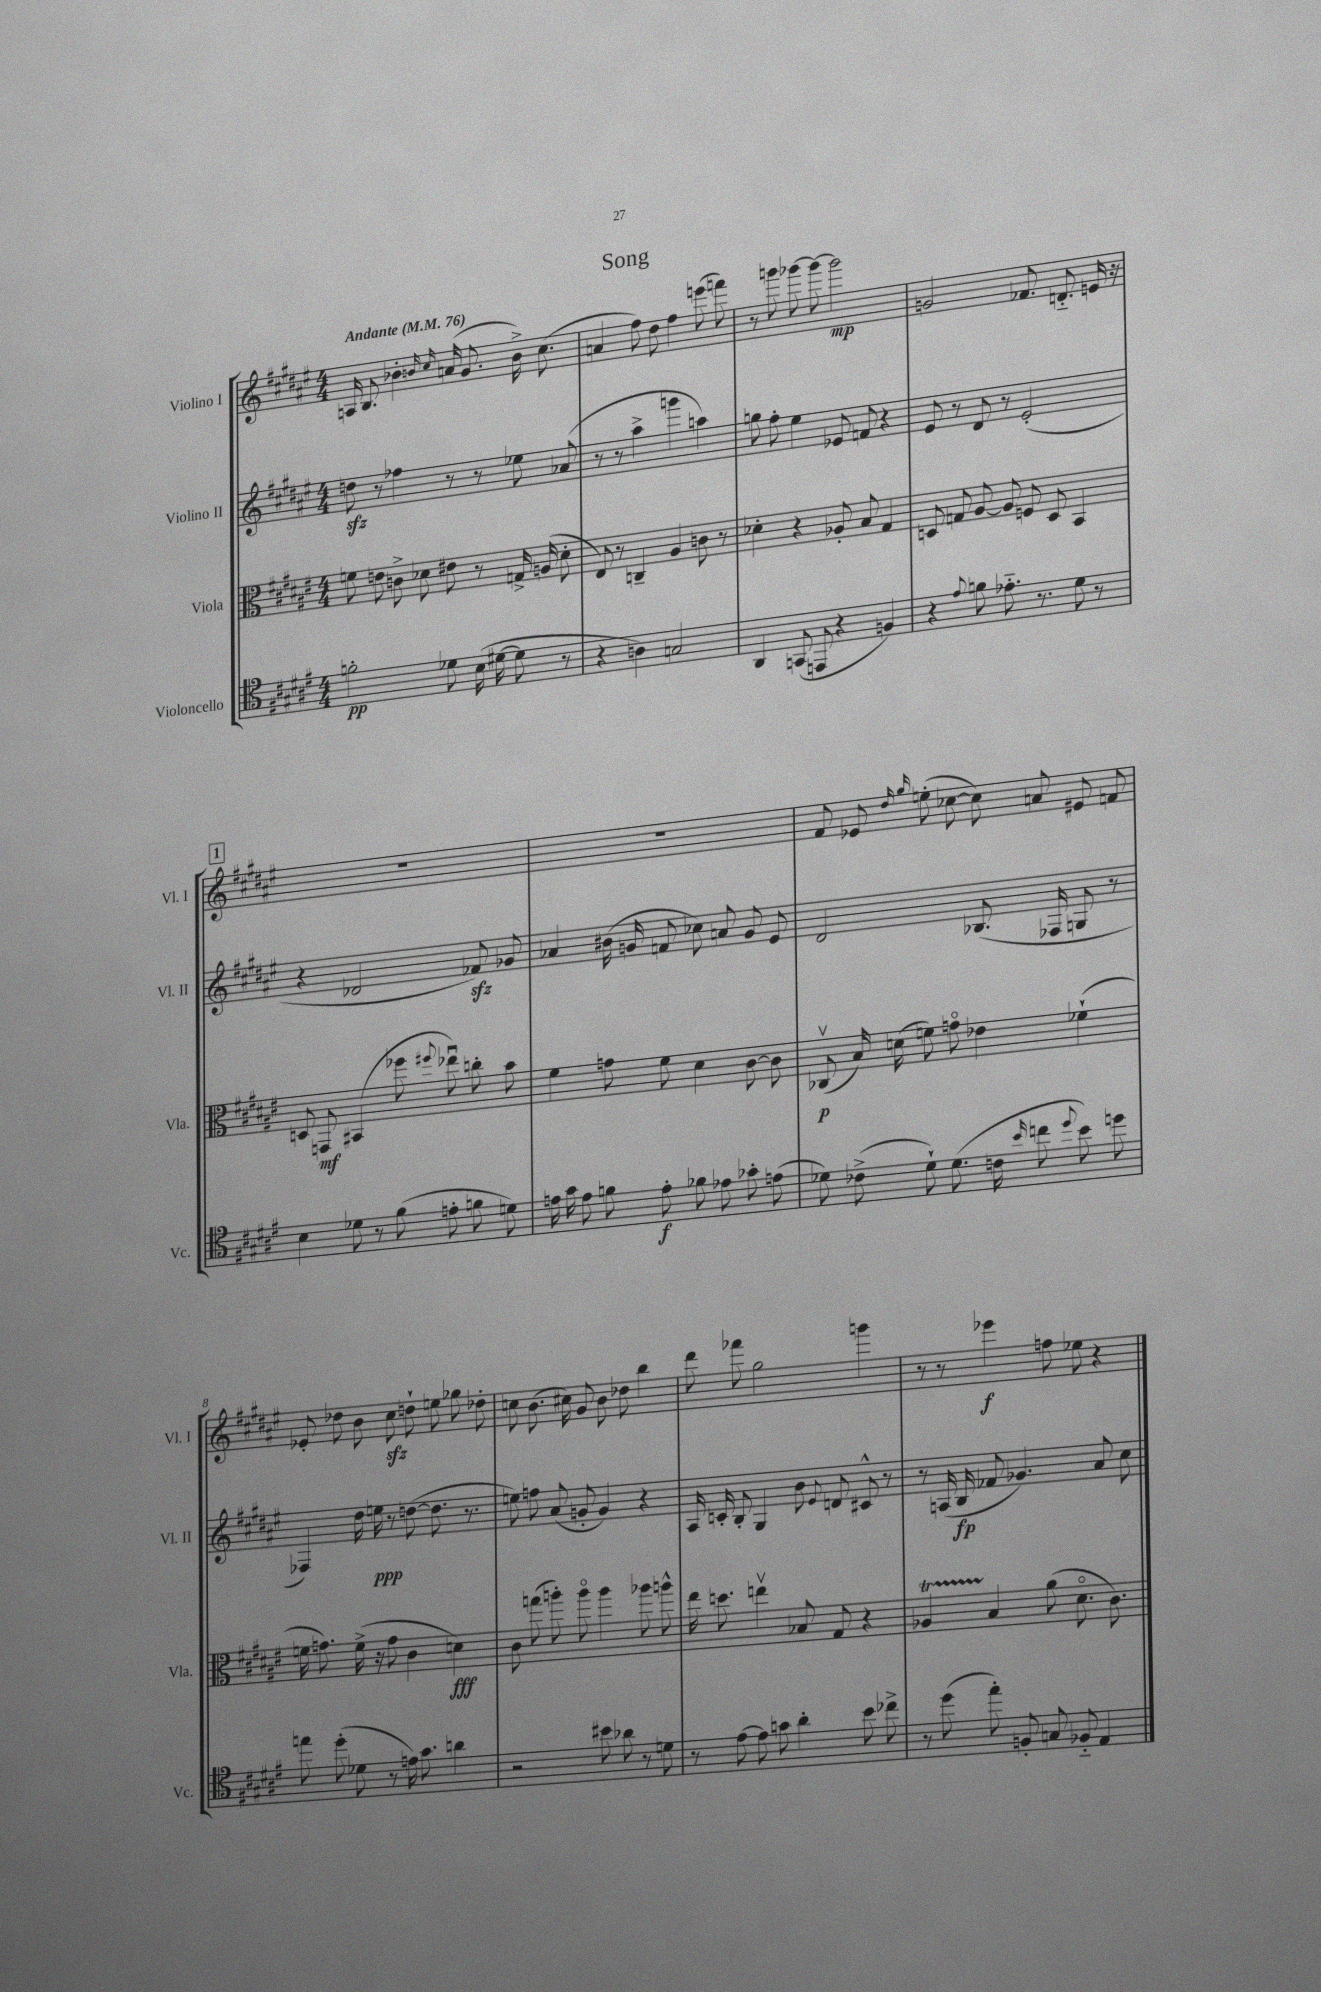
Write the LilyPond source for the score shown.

\header { title = "Song" }
<<
\new StaffGroup <<
\new Staff = "s0" \with { instrumentName = "Violino I" shortInstrumentName = "Vl. I" } {
    \clef treble \key fis \major \numericTimeSignature \time 4/4 \tempo "Andante" 4 = 76
    \autoBeamOff a16 b8. bes'4-. \grace { b'16 cis''16 } a'16( gis'8. b'16->) cis''8.( |
    a'4 fis''8) dis''8 fis''4 e'''8( f'''8) |
    r8 g'''8 ges'''8~ ges'''8~ ges'''2\mp |
    g'2 fes'8. d'8.-_ e'16 r16 |
    \mark \markup { \box "1" } R1 |
    R1 |
    fis'8 ees'8 \grace { dis''16 gis''16 } e''8-.( ces''8~ ces''8) a'8 eis'8 f'8 |
    ees'8-. des''8 b'8 cis''8\sfz d''8-! e''8 ges''8 des''8-. |
    c''8 b'8.( cis''16) gis'8 b'8 des''8 b''4 |
    dis'''8 fes'''8 gis''2 g'''4 |
    r8 r8 ees'''4\f f''8 ees''8 r4 \bar "|." |
}
\new Staff = "s1" \with { instrumentName = "Violino II" shortInstrumentName = "Vl. II" } {
    \clef treble \key fis \major \numericTimeSignature \time 4/4
    \autoBeamOff d''8\sfz r8 fes''4 r8 r8 ees''8 aes'8( |
    r8 r8 ais''4-> g'''4 a''4) |
    g''8 fis''8-. eis''4 ees'8 f'8 r4 |
    eis'8 r8 dis'8 r8 eis'2-.( |
    \mark \markup { \box "1" } r4 des'2 fes'8\sfz) ges'8 |
    aes'4 bis'16( g'16 f'8 ces''8) a'8 g'8 eis'8 |
    dis'2 bes8.( fes16 g8 r8 |
    fes4) dis''16 e''16\ppp r8 d''8~( d''8. r8. |
    e''8) f''8 ais'8( g'8-. g'4) r4 |
    ais16 c'16-. b8-. gis4 b'8 \appoggiatura { eis'8 } d'8 cis'8-^ r8 |
    r8 a16( b16\fp fes'8 ges'4.) ais'8 cis''8 \bar "|." |
}
\new Staff = "s2" \with { instrumentName = "Viola" shortInstrumentName = "Vla." } {
    \clef alto \key fis \major \numericTimeSignature \time 4/4
    \autoBeamOff f'8 e'8 c'8-> des'8 eis'8 r8 g16-> a16( des'8-. |
    eis8) r8 c4-- ais4 c'8 r8 |
    des'4-. r4 aes8-. b8 gis4 |
    d8 g8 ais8~ ais8 f8 d8 b,4 |
    \mark \markup { \box "1" } d8 g,8\mf bis,4( fes''8 \appoggiatura { fis''8 } ees''8\downbow) c''8-. b'8 |
    fis'4 g'8 fis'8 dis'4 cis'8~ cis'8 |
    ces8\upbow\p( b16) d'16( f'8) g'8\flageolet ees'4 fes'4-!( |
    f'16 g'8.) f'16->( r16 g'8 cis'4 d'4\fff) |
    cis'8 g''8( a''8-.) a''8\flageolet a''4 aes''8 a''8-^ |
    eis''16 d''8. e''4\upbow bes8 gis8 r4 |
    aes4\startTrillSpan b4\stopTrillSpan ais'8( dis'8.\flageolet cis'8.) \bar "|." |
}
\new Staff = "s3" \with { instrumentName = "Violoncello" shortInstrumentName = "Vc." } {
    \clef tenor \key fis \major \numericTimeSignature \time 4/4
    \autoBeamOff f'2-.\pp des'8 b16( dis'16~ dis'8 r8 |
    r4 a4) g2 |
    ais,4 g,8( e,8 r4 f4) |
    r4 \appoggiatura { eis'8 } f'8 ees'8.-_ r8. dis'8 r8 |
    \mark \markup { \box "1" } b4 des'8 r8 fis'8( e'8-. f'8 d'8) |
    e'16 gis'16 e'8 f'8 e'8-.\f fes'8 ees'8 ges'8-. e'8( |
    des'8) ces'8->( des'8-!) des'8.( c'16 \grace { b'16 } c''8 \appoggiatura { dis''8 } b'8) d''8 |
    e''8 dis''8-.( des'8 r8 e'16) gis'8. a'4 |
    r2 bis'8 aes'8 r8 d'8 |
    r8 eis'8~ eis'8 g'8 ais'4-. b'8 ces''8-> |
    r8 dis''8( eis''8-.) f8-. g8 fes8-_ eis4 \bar "|." |
}
>>
>>
